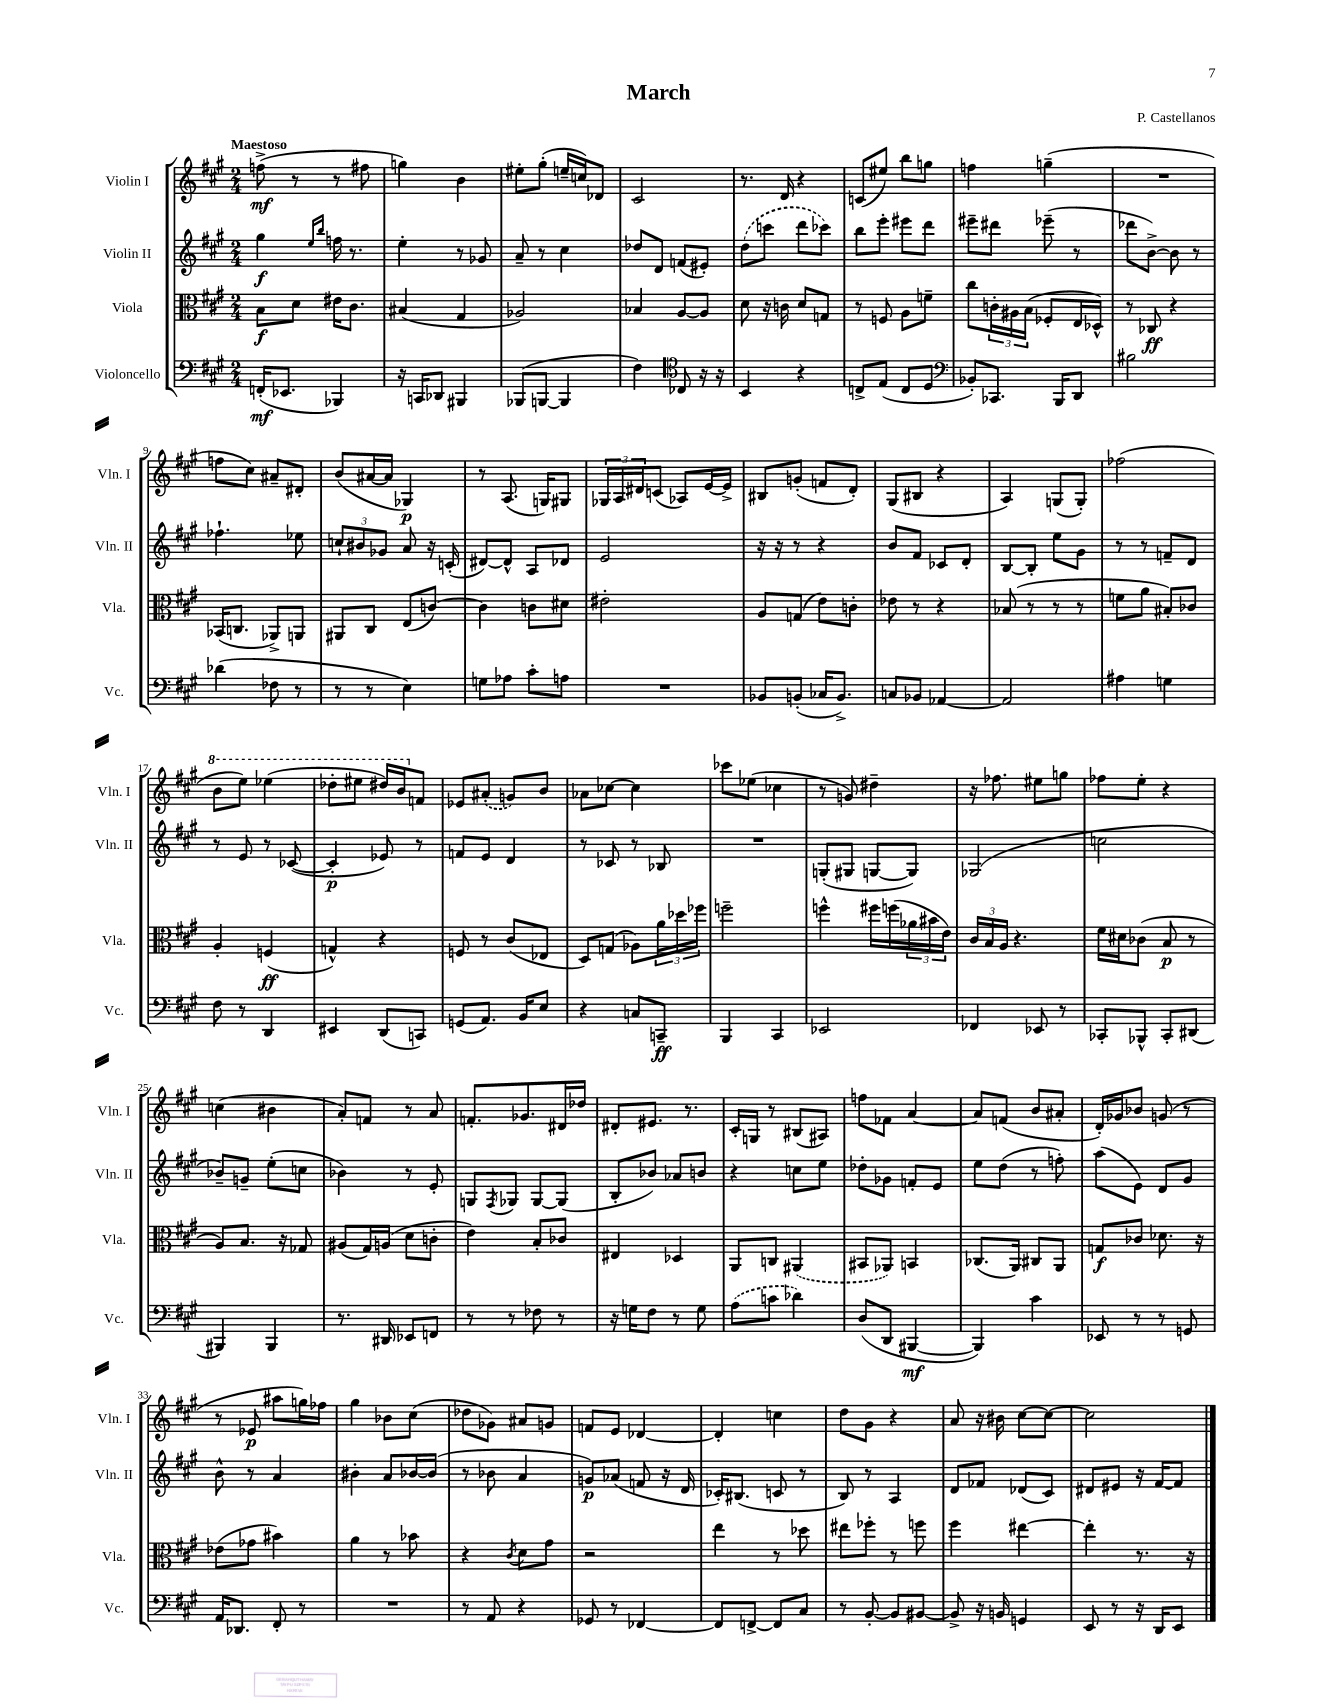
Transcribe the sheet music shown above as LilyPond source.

\header { title = "March" composer = "P. Castellanos" }
<<
\new StaffGroup <<
\new Staff = "s0" \with { instrumentName = "Violin I" shortInstrumentName = "Vln. I" } {
    \clef treble \key a \major \numericTimeSignature \time 2/4 \tempo "Maestoso"
    f''8->\mf( r8 r8 fis''8 |
    g''4) b'4 |
    eis''8-. gis''8-.( e''16-- c''16) des'8 |
    cis'2 |
    r8. d'16 r4 |
    c'8( eis''8) b''8 g''8 |
    f''4 g''4--( |
    R2 |
    f''8 cis''8) ais'8-- dis'8-. |
    b'8( ais'16~ ais'16 ges4\p) |
    r8 a8.( g16) gis8 |
    \tuplet 3/2 { ges16 a16 dis'16 } c'8( aes8) e'16~ e'16-> |
    bis8 g'8-.( f'8 d'8-.) |
    gis8( bis8 r4 |
    a4) g8( g8-.) |
    fes''2( |
    \ottava #1 b''8 e'''8) ees'''4( |
    des'''8-. eis'''8 dis'''16) b''16 \ottava #0 f'8 |
    ees'8 \once \slurDashed ais'8-.( g'8) b'8 |
    aes'8 ces''8~ ces''4 |
    ces'''8 ees''8( ces''4 |
    r8 g'8) dis''4-- |
    r16 fes''8. eis''8 g''8 |
    fes''8 e''8-. r4 |
    c''4( bis'4 |
    a'8-.) f'8 r8 a'8 |
    f'8.-. ges'8. dis'16 des''16 |
    dis'8-. eis'8. r8. |
    cis'16-. g16 r8 bis8( ais8) |
    f''8 fes'8 a'4~ |
    a'8 f'8( b'8 ais'8-. |
    d'16-.) ges'16 bes'8 g'8( r8 |
    r8 ees'8\p ais''8 g''16) fes''16 |
    gis''4 bes'8 cis''8( |
    des''8 ges'8) ais'8 g'8 |
    f'8 e'8 des'4~ |
    des'4-. c''4 |
    d''8 gis'8 r4 |
    a'8 r16 bis'16 cis''8~ cis''8~ |
    cis''2 \bar "|." |
}
\new Staff = "s1" \with { instrumentName = "Violin II" shortInstrumentName = "Vln. II" } {
    \clef treble \key a \major \numericTimeSignature \time 2/4
    gis''4\f \grace { e''16 b''16 } f''16 r8. |
    e''4-. r8 ges'8 |
    a'8-- r8 cis''4 |
    des''8 d'8 f'8( eis'8-.) |
    \once \slurDashed d''8( c'''8 d'''8 ces'''8) |
    b''8 e'''8-. eis'''8 d'''8 |
    eis'''8-- dis'''8 ees'''8--( r8 |
    des'''8 b'8~->) b'8 r8 |
    fes''4.-! ees''8 |
    \tuplet 3/2 { c''8-! bis'8 ges'8 } a'8 r16 c'16-.( |
    dis'8~) dis'8-^ a8 des'8 |
    e'2 |
    r16 r16 r8 r4 |
    b'8 fis'8 ces'8 d'8-. |
    b8~ b8-. e''8 gis'8 |
    r8 r8 f'8-- d'8 |
    r8 e'8 r8 ces'8~( |
    ces'4-.\p ees'8) r8 |
    f'8 e'8 d'4 |
    r8 ces'8 r8 bes8 |
    R2 |
    g8-.( gis8 g8~ g8) |
    ges2( |
    c''2 |
    bes'8--) g'8-- e''8-.( c''8 |
    bes'4) r8 e'8-. |
    g8 \acciaccatura { fis8 } ges8 ges8~ ges8( |
    b8-. bes'8) aes'8 b'8 |
    r4 c''8 e''8 |
    des''8-. ges'8 f'8-. e'8 |
    e''8 d''8( r8 f''8-.) |
    a''8( e'8) d'8 gis'8 |
    b'8-^ r8 a'4 |
    bis'4-. a'8 bes'16~ bes'16( |
    r8 bes'8 a'4 |
    g'8\p) aes'8( f'8 r16 d'16 |
    ces'16-.) bis8.( c'8 r8 |
    b8) r8 a4 |
    d'8 fes'8 des'8( cis'8) |
    dis'8 eis'8 r16 fis'16~ fis'8 \bar "|." |
}
\new Staff = "s2" \with { instrumentName = "Viola" shortInstrumentName = "Vla." } {
    \clef alto \key a \major \numericTimeSignature \time 2/4
    b8\f d'8 eis'16 cis'8. |
    bis4( gis4 |
    aes2) |
    bes4 a8~ a8 |
    d'8 r16 c'16 d'8 g8 |
    r8 f8 a8 f'8-- |
    cis''8 \tuplet 3/2 { c'16-. ais16 b16( } fes8-. e16 des16-^) |
    r8 ces8\ff r4 |
    bes,16( c8. aes,8->) a,8 |
    ais,8 cis8 e8( c'8~) |
    c'4 c'8 dis'8 |
    eis'2-. |
    a8 g8( e'8) c'8-. |
    ees'8 r8 r4 |
    bes8( r8 r8 r8 |
    f'8 a'8 bis8-.) ces'8 |
    a4-. f4\ff( |
    g4-^) r4 |
    f8 r8 cis'8( ees8 |
    d8) g8( aes8) \tuplet 3/2 { a'16 des''16 fes''16 } |
    f''2-- |
    f''4-^ fis''16 f''16( \tuplet 3/2 { aes'16 bis'16 e'16) } |
    \tuplet 3/2 { cis'16 b16 a16 } r4. |
    fis'16 dis'16 ces'8( b8\p r8 |
    a8) b8. r16 ges8 |
    ais8( gis16) a16( d'8 c'8-. |
    e'4) b8-. ces'8 |
    eis4 des4 |
    a,8 c8 \once \slurDashed ais,4( |
    bis,8 aes,8) b,4 |
    ces8.( a,16) cis8 a,8 |
    g8\f ces'8 des'8. r16 |
    ees'8( ges'8 bis'4) |
    a'4 r8 bes'8 |
    r4 \acciaccatura { cis'8 } d'8 gis'8 |
    r2 |
    e''4 r8 des''8 |
    eis''8 fes''8-. r8 f''8 |
    fis''4 eis''4~ |
    eis''4-. r8. r16 \bar "|." |
}
\new Staff = "s3" \with { instrumentName = "Violoncello" shortInstrumentName = "Vc." } {
    \clef bass \key a \major \numericTimeSignature \time 2/4
    f,16-.\mf( ees,8. bes,,4) |
    r16 c,16 des,8 bis,,4 |
    bes,,8( b,,8~ b,,4 |
    fis4) \clef tenor ces8 r16 r16 |
    b,4 r4 |
    c8-> e8( c8 d8 |
    \clef bass bes,8-.) ces,8. b,,16 d,8 |
    bis2 |
    des'4( fes8 r8 |
    r8 r8 e4) |
    g8 aes8 cis'8-. a8 |
    R2 |
    bes,8 b,8-.( ces16 b,8.->) |
    c8 bes,8 aes,4~ |
    aes,2 |
    ais4 g4 |
    fis8 r8 d,4 |
    eis,4 d,8( c,8) |
    g,8( a,8.) b,16 e8 |
    r4 c8 c,8--\ff |
    b,,4 cis,4 |
    ees,2 |
    fes,4 ees,8 r8 |
    ces,8-. bes,,8-^ ces,8-. dis,8( |
    bis,,4) bis,,4 |
    r8. dis,16 ees,8 f,8 |
    r8 r8 fes8 r8 |
    r16 g16 fis8 r8 g8 |
    \once \slurDashed a8( c'8 des'4) |
    d8( d,8 bis,,4~\mf |
    bis,,4) cis'4 |
    ees,8 r8 r8 g,8 |
    a,16 des,8. fis,8-. r8 |
    R2 |
    r8 a,8 r4 |
    ges,8 r8 fes,4~ |
    fes,8 f,8~-> f,8 cis8 |
    r8 b,8~-. b,8 bis,8~ |
    bis,8-> r16 b,16 g,4 |
    e,8 r8 r16 d,16 e,8 \bar "|." |
}
>>
>>
